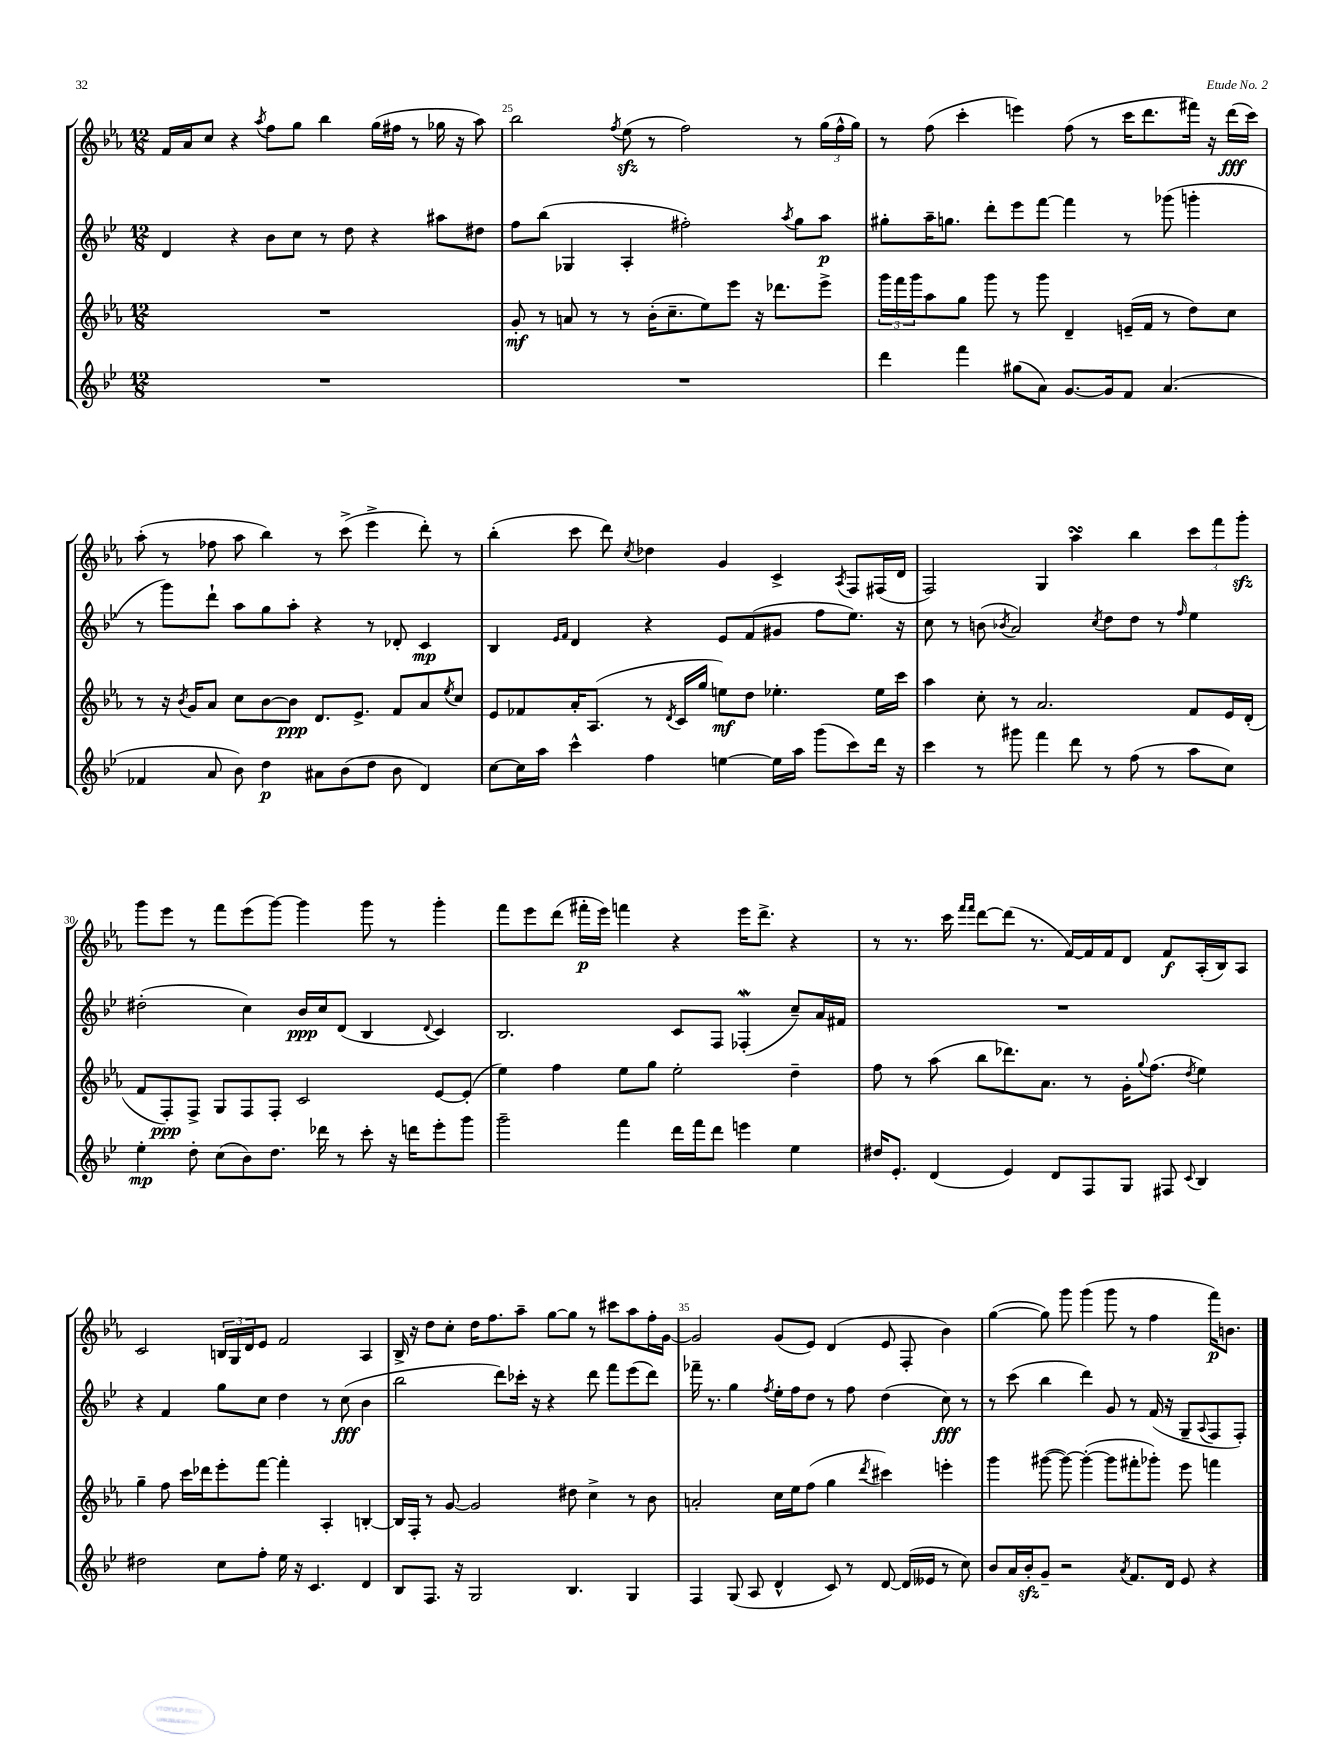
<<
\new StaffGroup <<
\new Staff = "s0" {
    \clef treble \key ees \major \numericTimeSignature \time 12/8
    f'16 aes'16 c''8 r4 \acciaccatura { aes''8 } f''8 g''8 bes''4 g''16( fis''16 r8 ges''16 r16 aes''8) |
    bes''2 \acciaccatura { f''8 } ees''8\sfz( r8 f''2) r8 \tuplet 3/2 { g''16( f''16-^ g''16) } |
    r8 f''8( c'''4-. e'''4) f''8( r8 c'''16 d'''8. fis'''16) r16 d'''16\fff( c'''16) |
    aes''8-.( r8 fes''8 aes''8 bes''4) r8 c'''8->( ees'''4-> d'''8-.) r8 |
    bes''4-.( c'''8 d'''8) \acciaccatura { c''8 } des''4 g'4 c'4-> \acciaccatura { aes8 } f8 fis16( d'16 |
    f2) g4 aes''4\turn bes''4 \tuplet 3/2 { c'''8 f'''8 g'''8-.\sfz } |
    g'''8 ees'''8 r8 f'''8 ees'''8( g'''8~) g'''4 g'''8 r8 g'''4-. |
    f'''8 ees'''8 d'''8( fis'''16-.\p ees'''16) f'''4 r4 ees'''16 d'''8.-> r4 |
    r8 r8. c'''16 \grace { f'''16 f'''16 } d'''8~ d'''8( r8. f'16~) f'16 f'16 d'8 f'8\f aes16-.( bes16) aes8 |
    c'2 \tuplet 3/2 { b16 g16 d'16 } ees'8 f'2 aes4 |
    bes16-> r16 d''8 c''8-. d''16 f''8. aes''8-- g''8~ g''8 r8 cis'''8 aes''8 f''16-. g'16~ |
    g'2 g'8( ees'8) d'4( ees'8 f8-. bes'4) |
    g''4~( g''8) g'''8 g'''4( g'''8 r8 f''4 f'''16\p) b'8. \bar "|." |
}
\new Staff = "s1" {
    \clef treble \key bes \major \numericTimeSignature \time 12/8
    d'4 r4 bes'8 c''8 r8 d''8 r4 ais''8 dis''8 |
    f''8 bes''8( ges4 a4-. fis''2-.) \acciaccatura { a''8 } g''8 a''8\p |
    gis''8-. a''16-- g''8. d'''8-. ees'''8 f'''8~ f'''4 r8 ges'''8( g'''4-. |
    r8 g'''8) d'''8-! a''8 g''8 a''8-. r4 r8 des'8-. c'4\mp |
    bes4 \grace { ees'16 f'16 } d'4 r4 ees'8 f'8( gis'8 f''8 ees''8.) r16 |
    c''8 r8 b'8( \acciaccatura { bes'8 } a'2) \acciaccatura { c''8 } d''8 d''8 r8 \grace { f''16 } ees''4 |
    dis''2-.( c''4) bes'16\ppp c''16 d'8( bes4 \appoggiatura { d'8 } c'4) |
    bes2. c'8 f8 fes4-.\mordent( c''8--) a'16 fis'16 |
    R1. |
    r4 f'4 g''8 c''8 d''4 r8 c''8\fff( bes'4 |
    bes''2 d'''8) ces'''16-. r16 r4 d'''8 f'''8 ees'''8( d'''8) |
    fes'''16-- r8. g''4 \acciaccatura { f''8 } ees''16-. f''16 d''8 r8 f''8 d''4( c''8\fff) r8 |
    r8 c'''8( bes''4 d'''4) g'8 r8 f'16( r16 g8-- \appoggiatura { a8 } f8 f8-.) \bar "|." |
}
\new Staff = "s2" {
    \clef treble \key ees \major \numericTimeSignature \time 12/8
    R1. |
    g'8-.\mf r8 a'8 r8 r8 bes'16-.( c''8.-- ees''8) ees'''8 r16 des'''8. ees'''8-> |
    \tuplet 3/2 { g'''16 f'''16 g'''16 } aes''8 g''8 g'''8 r8 g'''8 d'4-- e'16--( f'16 r8 d''8) c''8 |
    r8 r16 \acciaccatura { bes'8 } g'16 aes'8 c''8 bes'8~ bes'8\ppp d'8. ees'8.-> f'8 aes'8 \acciaccatura { ees''8 } c''8 |
    ees'8 fes'8 aes'16-. aes8.( r8 \acciaccatura { d'8 } c'16 g''16 e''8\mf) d''8 ees''4.-. ees''16 c'''16 |
    aes''4 c''8-. r8 aes'2. f'8 ees'16 d'16-.( |
    f'8 f8-.\ppp) f8-> g8 f8 f8-. c'2 ees'8~ ees'8-.( |
    ees''4) f''4 ees''8 g''8 ees''2-. d''4-- |
    f''8 r8 aes''8( bes''8 des'''8.) aes'8. r8 g'16-. \appoggiatura { g''8 } f''8.( \acciaccatura { d''8 } ees''4) |
    g''4-- f''8 c'''16 des'''16 ees'''8-. f'''8~ f'''4-. aes4-. b4~-. |
    b16 f16-. r8 g'8~ g'2 dis''8 c''4-> r8 bes'8 |
    a'2-. c''16 ees''16 f''8( g''4 \acciaccatura { d'''8 } cis'''4) e'''4-. |
    g'''4 gis'''8~( gis'''8~) gis'''4~-.( gis'''8 fis'''8-. ges'''8-.) ees'''8 f'''4 \bar "|." |
}
\new Staff = "s3" {
    \clef treble \key bes \major \numericTimeSignature \time 12/8
    R1. |
    R1. |
    d'''4 f'''4 gis''8( a'8) g'8.~ g'16 f'8 a'4.( |
    fes'4 a'8 bes'8) d''4\p ais'8 bes'8( d''8 bes'8 d'4) |
    c''8~ c''16 a''16 c'''4-^ f''4 e''4~ e''16 a''16 g'''8( c'''8) d'''16 r16 |
    c'''4 r8 gis'''8 f'''4 d'''8 r8 f''8( r8 a''8 c''8) |
    ees''4-.\mp d''8-. c''8( bes'8) d''8. des'''16 r8 c'''8-. r16 d'''16 ees'''8-. g'''8 |
    g'''2-- f'''4 d'''16 f'''16 d'''8 e'''4 ees''4 |
    dis''16 ees'8.-. d'4( ees'4) d'8 f8 g8 fis8 \appoggiatura { c'8 } bes4 |
    dis''2 c''8 f''8-. ees''16 r16 c'4. d'4 |
    bes8 f8. r16 g2 bes4. g4 |
    f4 g8( a8 d'4-^ c'8) r8 d'8~ d'16( eeses'16 r8 c''8) |
    bes'8 a'16 bes'16-.\sfz g'8-- r2 \acciaccatura { a'8 } f'8. d'16 ees'8 r4 \bar "|." |
}
>>
>>
\layout { \context { \Score currentBarNumber = #24 \override BarNumber.break-visibility = ##(#f #t #t) barNumberVisibility = #(every-nth-bar-number-visible 5) } }
